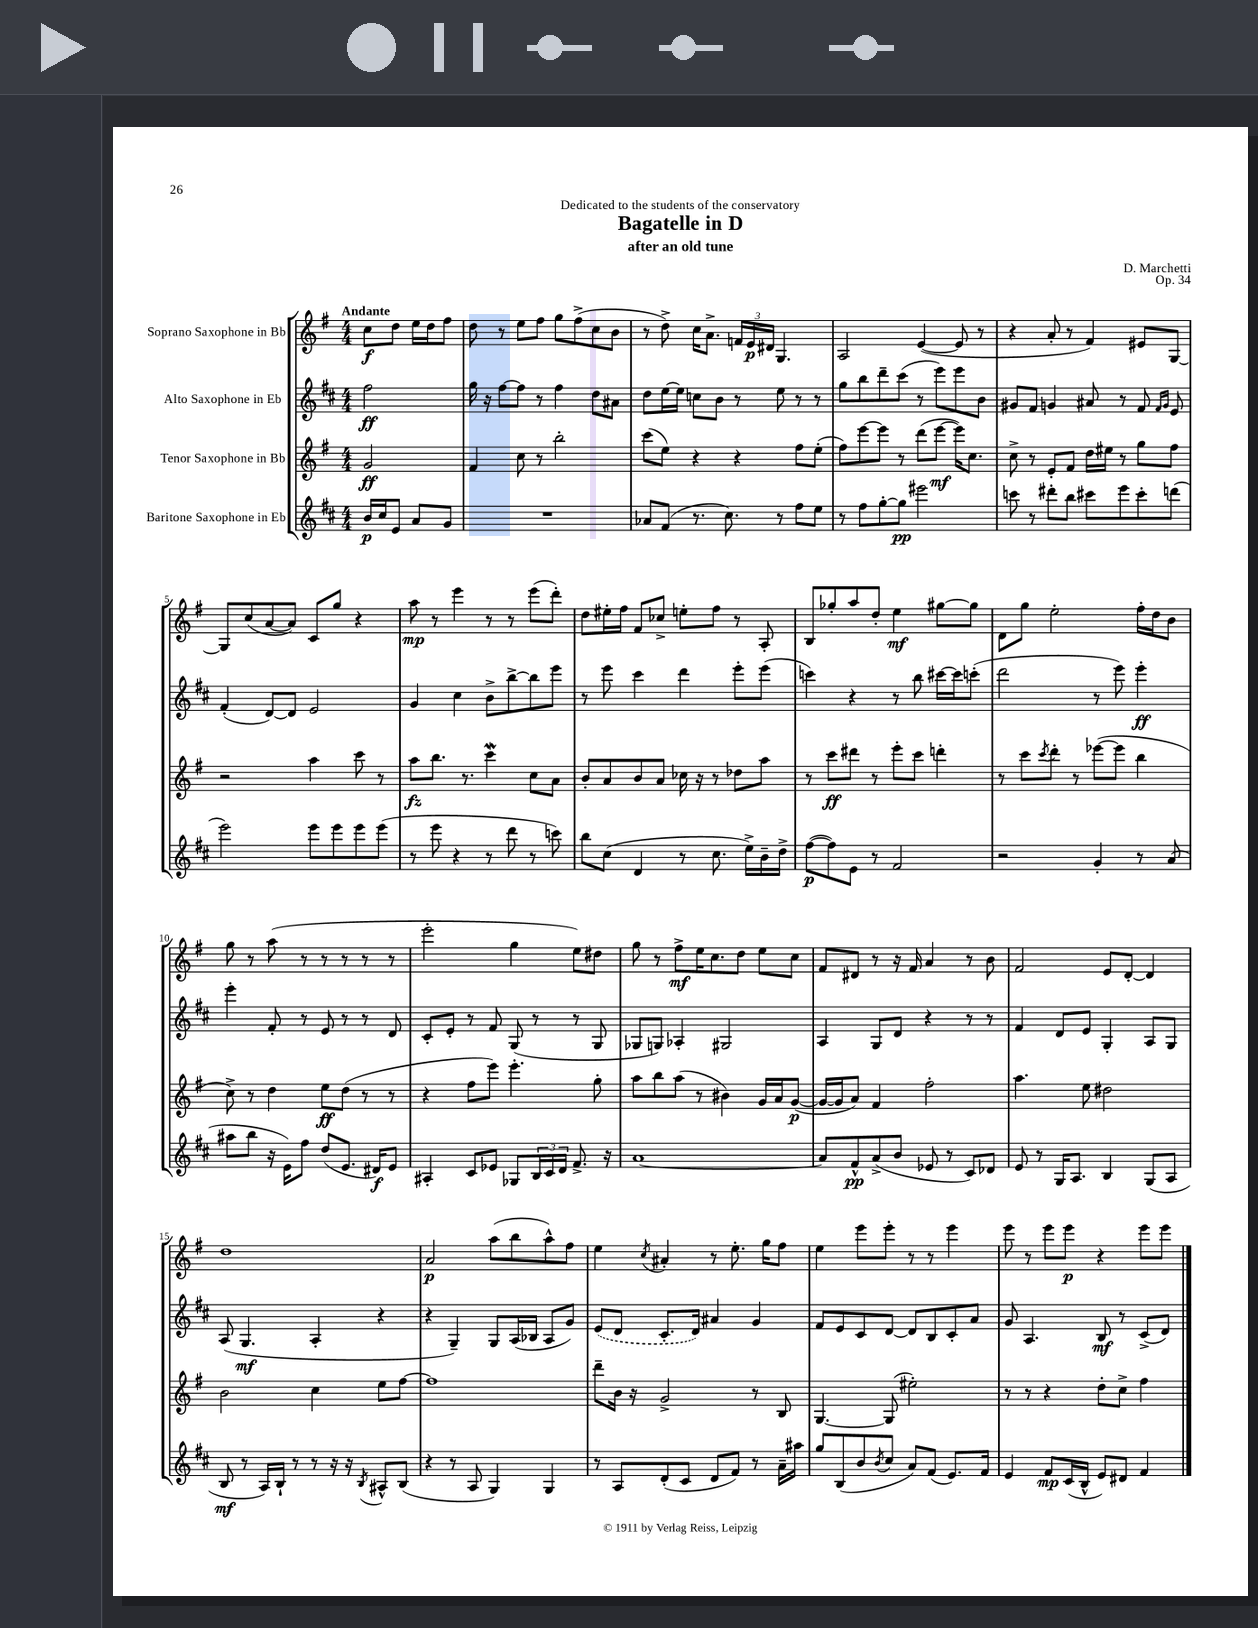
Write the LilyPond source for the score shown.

\header { title = "Bagatelle in D" composer = "D. Marchetti" subtitle = "after an old tune" dedication = "Dedicated to the students of the conservatory" opus = "Op. 34" }
<<
\new StaffGroup <<
\new Staff = "s0" \with { instrumentName = "Soprano Saxophone in Bb" } {
    \clef treble \key g \major \numericTimeSignature \time 4/4 \partial 2 \tempo "Andante"
    c''8\f d''8 e''16 d''16 fis''8 |
    d''8 r8 e''8 fis''8 g''8 fis''8->( c''8 b'8 |
    r8 d''8->) c''16 a'8.-> \tuplet 3/2 { f'16 e'16\p dis'16 } g4. |
    a2 e'4~( e'8 r8 |
    r4 a'8-. r8 fis'4) eis'8 g8~ |
    g8 c''8( a'8~ a'8) c'8 g''8 r4 |
    a''8\mp r8 e'''4 r8 r8 e'''8( d'''8-.) |
    d''8 eis''16-. fis''16 fis'8 ces''8-> e''8-. fis''8 r8 a8-. |
    b8 ges''8-. a''8 d''8-. e''4\mf gis''8~ gis''8 |
    d'8 g''8 e''2-. fis''16-. d''16 b'8 |
    g''8 r8 a''8( r8 r8 r8 r8 r8 |
    e'''2-. g''4 e''8) dis''8 |
    g''8 r8 fis''8->\mf e''16 c''8. d''8 e''8 c''8 |
    fis'8 dis'8 r8 r16 fis'16 a'4 r8 b'8 |
    fis'2 e'8 d'8~-. d'4 |
    d''1 |
    a'2\p a''8( b''8 a''8-^) fis''8 |
    e''4 \acciaccatura { c''8 } ais'4-. r8 e''8.-. g''16 fis''8 |
    e''4 e'''8 e'''8-. r8 r8 e'''4 |
    e'''8 r8 e'''8 e'''8\p r4 e'''8 e'''8 \bar "|." |
}
\new Staff = "s1" \with { instrumentName = "Alto Saxophone in Eb" } {
    \clef treble \key d \major \numericTimeSignature \time 4/4 \partial 2
    fis''2\ff |
    g''16 r16 fis''8~ fis''8 r8 fis''4 d''8 ais'8 |
    d''8 e''16~ e''16 c''8 b'8 r8 e''8 r8 r8 |
    g''8 b''8 d'''8-- cis'''8( r8 e'''8) e'''8 b'8 |
    gis'8 fis'8 g'4 ais'8 r8 fis'8 \grace { fis'16 g'16 } e'8 |
    fis'4-.( d'8~) d'8 e'2 |
    g'4 cis''4 b'8-> b''8~-> b''8 e'''8 |
    r8 e'''8 cis'''4 d'''4 e'''8-. e'''8( |
    c'''4) r4 r8 b''8 cis'''16~ cis'''16 c'''8-.( |
    d'''2 r8 e'''8) e'''4-.\ff |
    e'''4-. fis'8-. r8 e'8 r8 r8 d'8 |
    cis'8-. e'8-. r8 fis'8 g8( r8 r8 g8 |
    ges8 g8) aes4-. gis2 |
    a4 g8 d'8 r4 r8 r8 |
    fis'4 d'8 e'8 g4-. a8 g8 |
    a8( g4.\mf a4-. r4 |
    r4 g4--) g8 a16( bes16 a8 g'8) |
    \once \slurDashed e'8( d'8 cis'8.-. d'16) ais'4 g'4 |
    fis'8 e'8 cis'8 d'8~ d'8 b8 cis'8-. a'8 |
    g'8 a4. b8\mf r8 cis'8->( d'8) \bar "|." |
}
\new Staff = "s2" \with { instrumentName = "Tenor Saxophone in Bb" } {
    \clef treble \key g \major \numericTimeSignature \time 4/4 \partial 2
    g'2\ff |
    fis'4 c''8 r8 b''2-. |
    c'''8( e''8) r4 r4 fis''8 e''8-.( |
    fis''8) e'''8~ e'''8 r8 d'''8( e'''8~\mf e'''16) c''8. |
    c''8-> r8 e'8-. fis'8 d''16 eis''16 r8 g''8 fis''8 |
    r2 a''4 c'''8 r8 |
    a''8\fz b''8. r8. c'''4\mordent c''8 a'8 |
    b'8-. a'8 b'8 a'8 ces''16 r16 r8 des''8 a''8 |
    r8 c'''8\ff dis'''8 r8 e'''8-. c'''8 d'''4-. |
    r8 c'''8 \acciaccatura { c'''8 } d'''8-. r8 ees'''8~( ees'''8 b''4 |
    c''8->) r8 d''4 e''8\ff d''8( r8 r8 |
    r4 fis''8 e'''8) e'''4.-. g''8-. |
    a''8 b''8 a''8( r8 bis'4) g'16 a'16 g'8~\p( |
    g'16~ g'16 a'8) fis'4 fis''2-. |
    a''4. e''8 dis''2 |
    b'2 c''4 e''8 fis''8~ |
    fis''1 |
    d'''8-- b'16 r16 g'2-> r8 b8 |
    g4.~ g8( eis''2-.) |
    r8 r8 r4 d''8-. c''8-> fis''4 \bar "|." |
}
\new Staff = "s3" \with { instrumentName = "Baritone Saxophone in Eb" } {
    \clef treble \key d \major \numericTimeSignature \time 4/4 \partial 2
    b'16\p cis''16 e'8 a'8 g'8 |
    R1 |
    aes'8 fis'8( r8. cis''8.) r8 fis''8 e''8 |
    r8 fis''8 g''8~-. g''8\pp eis'''2 |
    c'''8 r8 dis'''8-. b''8 cis'''8 e'''8 cis'''8-. d'''8( |
    e'''2) e'''8 e'''8 e'''8 e'''8( |
    r8 e'''8 r4 r8 d'''8 r8 c'''8) |
    b''8 cis''8( d'4 r8 cis''8. e''16->) b'16-- d''16-> |
    fis''8~\p( fis''8) e'8 r8 fis'2 |
    r2 g'4-. r8 a'8( |
    ais''8 b''8 r16 e'16) fis''8 d''8( e'8. dis'16\f) e'8 |
    ais4-. cis'8 ees'8 ges8 \tuplet 3/2 { b16 cis'16 d'16 } fis'8.-> r16 |
    a'1~ |
    a'8 fis'8-^\pp a'8->( b'8 ees'8 r8 cis'8) des'8 |
    e'8 r8 g16 a8. b4 g8( a8 |
    b8\mf r8 a16) b16-! r8 r8 r16 r16 \acciaccatura { b8 } ais8-^ b8( |
    r4 r8 a8 g4) g4 |
    r8 a8 d'8-.( cis'8 d'8 fis'8) r8 a'16-- ais''16 |
    g''8 b8( b'8 \acciaccatura { b'8 } cis''8 a'8) fis'8( e'8.) fis'16 |
    e'4 fis'8\mp cis'16( b16-^ e'8) dis'8 fis'4 \bar "|." |
}
>>
>>
